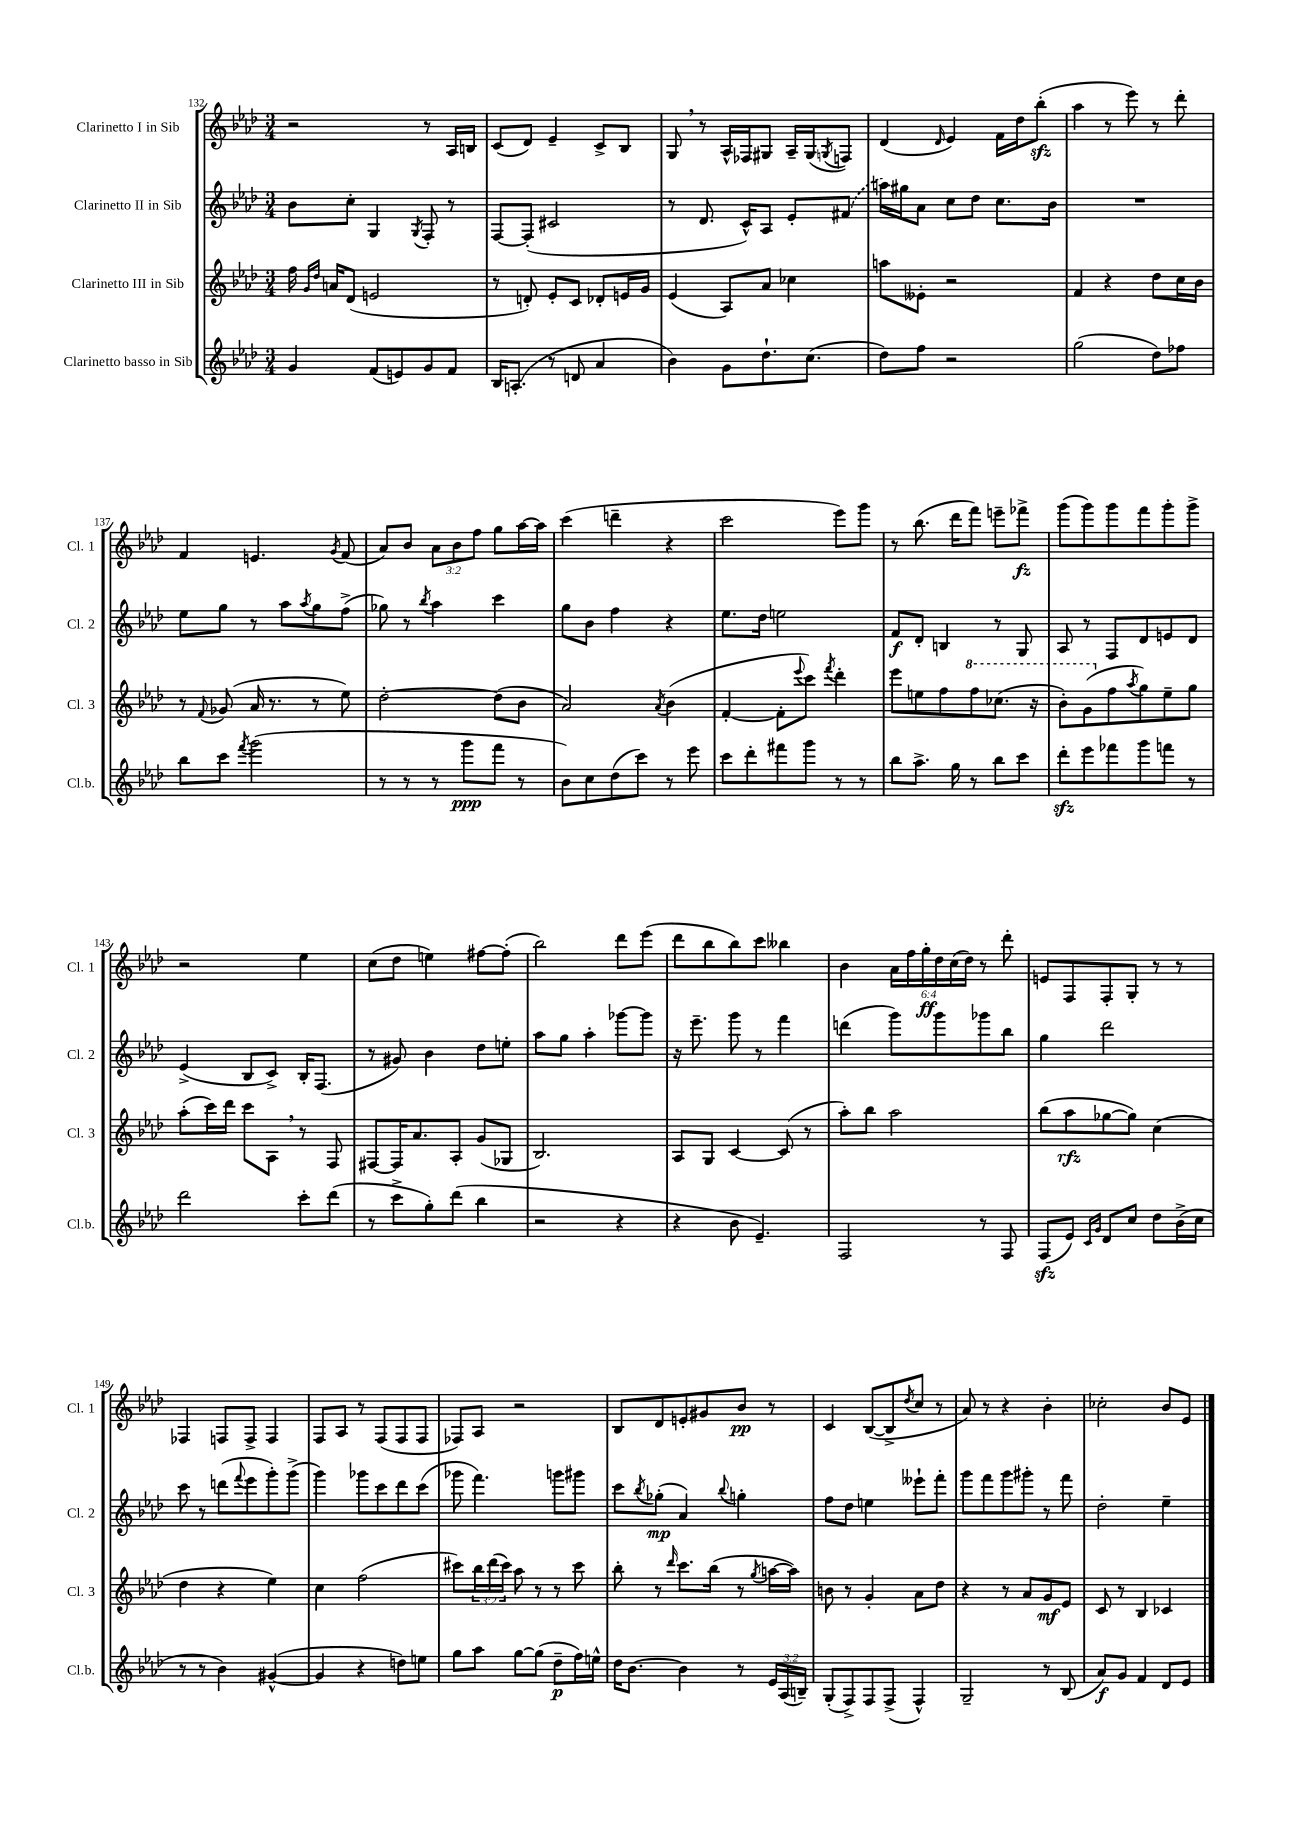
<<
\new StaffGroup <<
\new Staff = "s0" \with { instrumentName = "Clarinetto I in Sib" shortInstrumentName = "Cl. 1" } {
    \clef treble \key aes \major \numericTimeSignature \time 3/4 \override Staff.TupletNumber.text = #tuplet-number::calc-fraction-text
    r2 r8 aes16 b16 |
    c'8( des'8) ees'4-- c'8-> bes8 |
    g8 \breathe r8 aes16-^ fes16 gis8 aes16-- gis16( \acciaccatura { g8 } f8) |
    des'4( \grace { des'16 } ees'4) f'16 des''16 bes''8-.\sfz( |
    aes''4 r8 ees'''8) r8 des'''8-. |
    f'4 e'4. \acciaccatura { g'8 } f'8( |
    aes'8) bes'8 \tuplet 3/2 { aes'8 bes'8 f''8 } g''8 aes''16~ aes''16 |
    c'''4( d'''4-- r4 |
    c'''2 ees'''8) g'''8 |
    r8 bes''8.( des'''16 f'''8) e'''8-- fes'''8->\fz |
    g'''8( g'''8) g'''8 f'''8 g'''8-. g'''8-> |
    r2 ees''4 |
    c''8( des''8 e''4) fis''8~ fis''8-.( |
    bes''2) des'''8 ees'''8( |
    des'''8 bes''8 bes''8) c'''8 beses''4 |
    bes'4 \tuplet 6/4 { aes'16 f''16 g''16-.\ff des''16 c''16( des''16) } r8 des'''8-. |
    e'8 f8 f8-. g8-. r8 r8 |
    fes4 f8 f8-> f4 |
    f8 aes8 r8 f8( f8 f8 |
    fes8) aes8 r2 |
    bes8 des'8 e'8-. gis'8 bes'8\pp r8 |
    c'4 bes8~( bes8-> \acciaccatura { des''8 } c''8 r8 |
    aes'8) r8 r4 bes'4-. |
    ces''2-. bes'8 ees'8 \bar "|." |
}
\new Staff = "s1" \with { instrumentName = "Clarinetto II in Sib" shortInstrumentName = "Cl. 2" } {
    \clef treble \key aes \major \numericTimeSignature \time 3/4
    bes'8 c''8-. g4 \acciaccatura { g8 } f8-. r8 |
    f8~ f8-.( cis'2 |
    r8 des'8. c'16-^) aes8 ees'8-. \once \slurDashed fis'8( |
    a''16) gis''16 aes'8 c''8 des''8 c''8. bes'16 |
    R2. |
    ees''8 g''8 r8 aes''8 \acciaccatura { aes''8 } g''8 f''8->( |
    ges''8) r8 \acciaccatura { bes''8 } aes''4 c'''4 |
    g''8 bes'8 f''4 r4 |
    ees''8. des''16 e''2 |
    f'8\f des'8-. b4 r8 g8 |
    aes8 r8 f8 des'8 e'8 des'8 |
    ees'4->( bes8 c'8->) bes16-. f8.( |
    r8 gis'8) bes'4 des''8 e''8-. |
    aes''8 g''8 aes''4-. ges'''8~ ges'''8 |
    r16 ees'''8.-- g'''8 r8 f'''4 |
    d'''4( g'''8) g'''8 ges'''8 bes''8 |
    g''4 des'''2 |
    c'''8 r8 d'''8( \appoggiatura { f'''8 } ees'''8 g'''8-.) g'''8->( |
    g'''4) ges'''8 c'''8 des'''8 c'''8( |
    ges'''8 f'''4.) g'''8 gis'''8 |
    c'''8 \acciaccatura { bes''8 } ges''8-.\mp( aes'4) \appoggiatura { bes''8 } g''4-. |
    f''8 des''8 e''4 eeses'''8-! f'''8-. |
    g'''8 f'''8 g'''8 gis'''8-. r8 f'''8 |
    des''2-. ees''4-- \bar "|." |
}
\new Staff = "s2" \with { instrumentName = "Clarinetto III in Sib" shortInstrumentName = "Cl. 3" } {
    \clef treble \key aes \major \numericTimeSignature \time 3/4 \override Staff.TupletNumber.text = #tuplet-number::calc-fraction-text
    f''16 \grace { g'16 des''16 } a'16 des'8( e'2 |
    r8 d'8-.) ees'8-. c'8 des'8-. e'16 g'16 |
    ees'4( aes8) aes'8 ces''4 |
    a''8 eeses'8-. r2 |
    f'4 r4 des''8 c''16 bes'16 |
    r8 \appoggiatura { f'8 } ges'8( aes'16 r8. r8 ees''8) |
    des''2~-. des''8( bes'8 |
    aes'2) \acciaccatura { aes'8 } bes'4( |
    f'4~-. f'8-. \appoggiatura { ees'''8 } c'''8) \acciaccatura { f'''8 } des'''4-. |
    ees'''8 e''8 f''8 \ottava #1 f'''8 ces'''8.( r16 |
    bes''8-.) g''8( \ottava #0 f''8 \acciaccatura { aes''8 } g''8) ees''8-- g''8 |
    aes''8-.( c'''16) des'''16 c'''8 aes8 \breathe r8 f8 |
    fis8~ fis16 aes'8. aes8-. g'8( ges8 |
    bes2.) |
    aes8 g8 c'4~ c'8( r8 |
    aes''8-.) bes''8 aes''2 |
    bes''8( aes''8\rfz ges''8~ ges''8) c''4( |
    des''4 r4 ees''4) |
    c''4 f''2( |
    cis'''8) \tuplet 3/2 { bes''16 des'''16( cis'''16) } aes''8 r8 r8 cis'''8 |
    bes''8-. r8 \grace { des'''16 } c'''8. bes''16( r8 \acciaccatura { g''8 } a''16~ a''16) |
    b'8 r8 g'4-. aes'8 des''8 |
    r4 r8 aes'8 g'8\mf ees'8 |
    c'8 r8 bes4 ces'4 \bar "|." |
}
\new Staff = "s3" \with { instrumentName = "Clarinetto basso in Sib" shortInstrumentName = "Cl.b." } {
    \clef treble \key aes \major \numericTimeSignature \time 3/4 \override Staff.TupletNumber.text = #tuplet-number::calc-fraction-text
    g'4 f'8( e'8) g'8 f'8 |
    bes16 a8.-.( r8 d'8 aes'4 |
    bes'4) g'8 des''8.-! c''8.( |
    des''8) f''8 r2 |
    g''2( des''8) fes''8 |
    bes''8 c'''8 \acciaccatura { f'''8 } g'''2( |
    r8 r8 r8 g'''8\ppp f'''8 r8 |
    bes'8) c''8 des''8( c'''8) r8 ees'''8 |
    c'''8 des'''8-. fis'''8 g'''8 r8 r8 |
    bes''8 aes''8.-> g''16 r8 bes''8 c'''8 |
    des'''8-.\sfz ees'''8 fes'''8 g'''8 f'''8 r8 |
    des'''2 c'''8-. des'''8( |
    r8 c'''8-> g''8-.) des'''8( bes''4 |
    r2 r4 |
    r4 bes'8 ees'4.--) |
    f2 r8 f8 |
    f8\sfz( ees'8) \grace { c'16 g'16 } des'8 c''8 des''8 bes'16->( c''16 |
    r8 r8 bes'4) gis'4~-^( |
    gis'4 r4 d''8) e''8 |
    g''8 aes''8 g''8~ g''8( des''8--\p f''16) e''16-^ |
    des''16 bes'8.~ bes'4 r8 \tuplet 3/2 { ees'16 aes16( b16--) } |
    g8-.( f8->) f8 f8->( f4-^) |
    g2-- r8 bes8( |
    aes'8\f) g'8 f'4 des'8 ees'8 \bar "|." |
}
>>
>>
\layout { \context { \Score currentBarNumber = #132 } }
